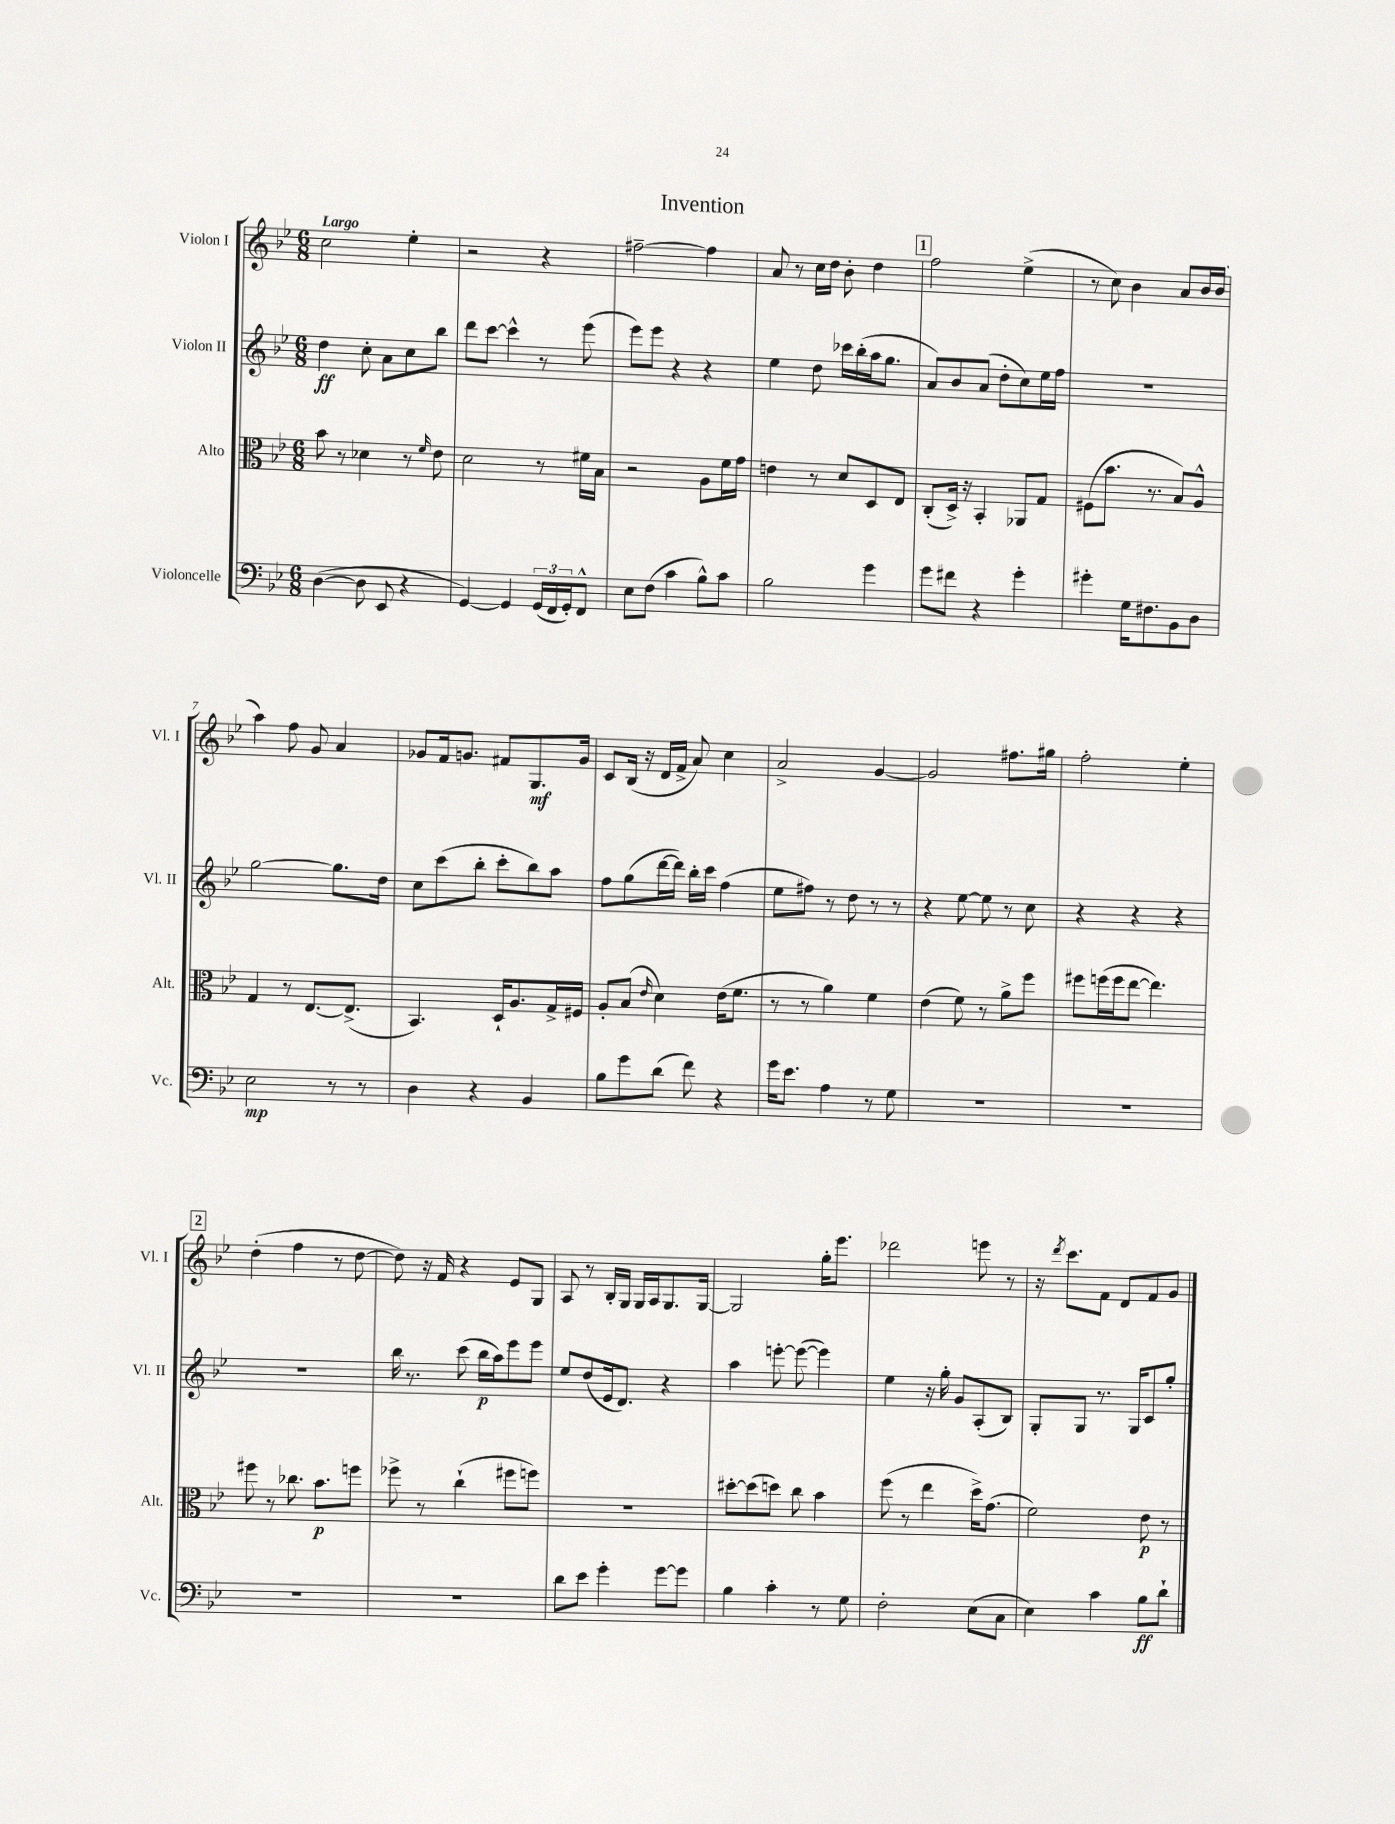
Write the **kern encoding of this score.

**kern	**dynam	**kern	**dynam	**kern	**dynam	**kern	**dynam
*part4	*part4	*part3	*part3	*part2	*part2	*part1	*part1
*staff4	*staff4	*staff3	*staff3	*staff2	*staff2	*staff1	*staff1
*I"Violoncelle	*	*I"Alto	*	*I"Violon II	*	*I"Violon I	*
*I'Vc.	*	*I'Alt.	*	*I'Vl. II	*	*I'Vl. I	*
*clefF4	*	*clefC3	*	*clefG2	*	*clefG2	*
*k[b-e-]	*	*k[b-e-]	*	*k[b-e-]	*	*k[b-e-]	*
*M6/8	*	*M6/8	*	*M6/8	*	*M6/8	*
=1	=1	=1	=1	=1	=1	=1	=1
!	!	!	!	!	!	!LO:TX:a:B:t=Largo	!
([4D\	.	8b-\	.	4dd\	ff	2cc\	.
.	.	8r	.	.	.	.	.
8D\]	.	4d-X\	.	8cc'\	.	.	.
8EE-/	.	.	.	8a\L	.	.	.
4r	.	8r	.	8cc\	.	4ee-'\	.
.	.	16qqf/	.	.	.	.	.
.	.	8e-\	.	8bb-\J	.	.	.
=2	=2	=2	=2	=2	=2	=2	=2
[4GG/)	.	2d\	.	8ddd\L	.	2r	.
.	.	.	.	[8ccc\J	.	.	.
4GG/]	.	.	.	4ccc^^\]	.	.	.
(24GG/LL	.	8r	.	8r	.	4r	.
24FF/	.	.	.	.	.	.	.
24GG'/J)	.	.	.	.	.	.	.
8FF^^/J	.	16f#X\LL	.	(8eee-\	.	.	.
.	.	16B-\JJ	.	.	.	.	.
=3	=3	=3	=3	=3	=3	=3	=3
8E-\L	.	2r	.	8eee-\L)	.	[2ff#X~\	.
(8F\J	.	.	.	8eee-\J	.	.	.
4c\	.	.	.	4r	.	.	.
8B-^^\L)	.	8A\L	.	4r	.	4ff#\]	.
8c\J	.	16f\L	.	.	.	.	.
.	.	16g\JJ	.	.	.	.	.
=4	=4	=4	=4	=4	=4	=4	=4
2B-\	.	4en\	.	4ee-\	.	8a/	.
.	.	.	.	.	.	8r	.
.	.	8r	.	8dd\	.	16cc\LL	.
.	.	.	.	.	.	16dd\JJ	.
.	.	8d/L	.	16ccc-X\LL	.	8b-'\	.
.	.	.	.	(16bb-'\	.	.	.
4g\	.	8D/	.	16aa\J	.	4dd\	.
.	.	.	.	8.gg\J	.	.	.
.	.	8E-/J	.	.	.	.	.
!!LO:REH:place=s1:t=1
=5	=5	=5	=5	=5	=5	=5	=5
8g\L	.	(8C'/L	.	8a/L)	.	2ff\	.
8f#X\J	.	16D^/Jk)	.	8b-/	.	.	.
.	.	16r	.	.	.	.	.
4r	.	4BB-'/	.	(8a/J	.	.	.
.	.	.	.	8dd'\L	.	.	.
4g'\	.	8AA-X/L	.	8cc\)	.	(4ee-^\	.
.	.	8G/J	.	16ee-\L	.	.	.
.	.	.	.	16ff\JJ	.	.	.
=6	=6	=6	=6	=6	=6	=6	=6
4g#X'\	.	(8F#X\L	.	2.r	.	8r	.
.	.	8.b-\J	.	.	.	8cc\)	.
16G\KL	.	.	.	.	.	4b-\	.
8.F#X\	.	8.r	.	.	.	.	.
8BB-\	.	8B-/L)	.	.	.	8a/L	.
8D\J	.	8A^^/J	.	.	.	16b-/L	.
.	.	.	.	.	.	(16b-/JJ	.
!!LO:LB:g=z
=7	=7	=7	=7	=7	=7	=7	=7
2E-\	mp	4G/	.	[2gg\	.	4aa\)	.
.	.	8r	.	.	.	8ff\	.
.	.	[8.E-/L	.	.	.	8g/	.
8r	.	.	.	8.gg\L]	.	4a/	.
.	.	(8.E-^/J]	.	.	.	.	.
8r	.	.	.	.	.	.	.
.	.	.	.	16dd\Jk	.	.	.
=8	=8	=8	=8	=8	=8	=8	=8
4D\	.	4.BB-/)	.	8cc\L	.	8g-X/L	.
.	.	.	.	(8ccc\	.	16f/k	.
.	.	.	.	.	.	8.gn/J	.
4r	.	.	.	8bb-'\J	.	.	.
.	.	16D`/KL	.	8ccc'\L	.	8f#X/L	.
.	.	8.A/	.	.	.	.	.
4BB-/	.	.	.	8bb-\)	.	8.G/	mf
.	.	16G^/L	.	8aa\J	.	.	.
.	.	16F#X/JJ	.	.	.	16g/Jk	.
=9	=9	=9	=9	=9	=9	=9	=9
8B-\L	.	8A'/L	.	8ff\L	.	8c/L	.
8g\	.	(8B-/J	.	(8gg\	.	(16B-/Jk	.
.	.	.	.	.	.	16r	.
.	.	16qqe-/	.	.	.	.	.
(8d\J	.	4d\)	.	[16ddd\L	.	16d/LL	.
.	.	.	.	16ddd\JJ])	.	16f^/JJ	.
8f\)	.	.	.	16bb-'\LL	.	8a/)	.
.	.	.	.	16ccc\JJ	.	.	.
4r	.	(16e-\KL	.	(4ff\	.	4cc\	.
.	.	8.f\J	.	.	.	.	.
=10	=10	=10	=10	=10	=10	=10	=10
16g\KL	.	8r	.	8ee-\L	.	2a^/	.
8.e-\J	.	.	.	.	.	.	.
.	.	8r	.	8ff#X\J)	.	.	.
4A\	.	4a\)	.	8r	.	.	.
.	.	.	.	8dd\	.	.	.
8r	.	4f\	.	8r	.	[4g/	.
8G\	.	.	.	8r	.	.	.
=11	=11	=11	=11	=11	=11	=11	=11
2.r	.	(4e-\	.	4r	.	2g/]	.
.	.	8f\)	.	[8ee-\	.	.	.
.	.	8r	.	8ee-\]	.	.	.
.	.	8a^\L	.	8r	.	8.ff#X\L	.
.	.	8ff\J	.	8cc\	.	.	.
.	.	.	.	.	.	16gg#X\Jk	.
=12	=12	=12	=12	=12	=12	=12	=12
2.r	.	8ff#X\L	.	4r	.	2ff'\	.
.	.	(16ffn\L	.	.	.	.	.
.	.	16ff\J	.	.	.	.	.
.	.	[8ee-\J	.	4r	.	.	.
.	.	4.ee-\])	.	.	.	.	.
.	.	.	.	4r	.	4ee-'\	.
!!LO:LB:g=z
!!LO:REH:place=s1:t=2
=13	=13	=13	=13	=13	=13	=13	=13
2.r	.	8ff#X\	.	2.r	.	(4dd'\	.
.	.	8r	.	.	.	.	.
.	.	8.cc-X\	.	.	.	4ff\	.
.	.	8.b-\L	p	.	.	.	.
.	.	.	.	.	.	8r	.
.	.	8ffn\J	.	.	.	[8dd\	.
=14	=14	=14	=14	=14	=14	=14	=14
2.r	.	8ff-X^\	.	16bb-\	.	8dd\])	.
.	.	.	.	8.r	.	.	.
.	.	8r	.	.	.	16r	.
.	.	.	.	.	.	16f/	.
.	.	(4cc`\	.	(8ccc\	.	4r	.
.	.	.	.	16bb-\LL	p	.	.
.	.	.	.	16aa\J)	.	.	.
.	.	8ff#X\L	.	8eee-\	.	8e-/L	.
.	.	8ffn\J)	.	8eee-\J	.	8G/J	.
=15	=15	=15	=15	=15	=15	=15	=15
8d\L	.	2.r	.	8ee-/L	.	8A/	.
8e-\J	.	.	.	(8dd/	.	8r	.
4g'\	.	.	.	16e-/k	.	16B-'/LL	.
.	.	.	.	8.d/J)	.	16G/JJ	.
.	.	.	.	.	.	16G/LL	.
.	.	.	.	.	.	16A/J	.
[8g\L	.	.	.	4r	.	8.G/	.
8g\J]	.	.	.	.	.	.	.
.	.	.	.	.	.	[16G/Jk	.
=16	=16	=16	=16	=16	=16	=16	=16
4B-\	.	[8dd#X'\L	.	4aa\	.	2G/]	.
.	.	(8dd#\]	.	.	.	.	.
4c'\	.	8ddn\J)	.	[8eeen'\	.	.	.
.	.	8cc\	.	(8eee\_	.	.	.
8r	.	4b-\	.	4eee\])	.	16gg'\KL	.
.	.	.	.	.	.	8.eee-\J	.
8G\	.	.	.	.	.	.	.
=17	=17	=17	=17	=17	=17	=17	=17
2F'\	.	(8ff\	.	4ee-\	.	2ddd-X\	.
.	.	8r	.	.	.	.	.
.	.	4ee-\	.	16r	.	.	.
.	.	.	.	16gg'\	.	.	.
.	.	.	.	8g/L	.	.	.
(8E-\L	.	16dd^\KL)	.	(8A'/	.	8eeen\	.
.	.	(8.g\J	.	.	.	.	.
8C\J	.	.	.	8B-/J)	.	8r	.
=18	=18	=18	=18	=18	=18	=18	=18
4E-\)	.	2f\)	.	8G'/L	.	16r	.
.	.	.	.	.	.	8qddd/	.
.	.	.	.	.	.	8.ccc\L	.
.	.	.	.	8G/J	.	.	.
4c\	.	.	.	8.r	.	8f\J	.
.	.	.	.	.	.	8d/L	.
.	.	.	.	16G/KL	.	.	.
8B-\L	ff	8e-\	p	8c/	.	8f/	.
8d`\J	.	8r	.	8gg'/J	.	8g/J	.
==	==	==	==	==	==	==	==
*-	*-	*-	*-	*-	*-	*-	*-
